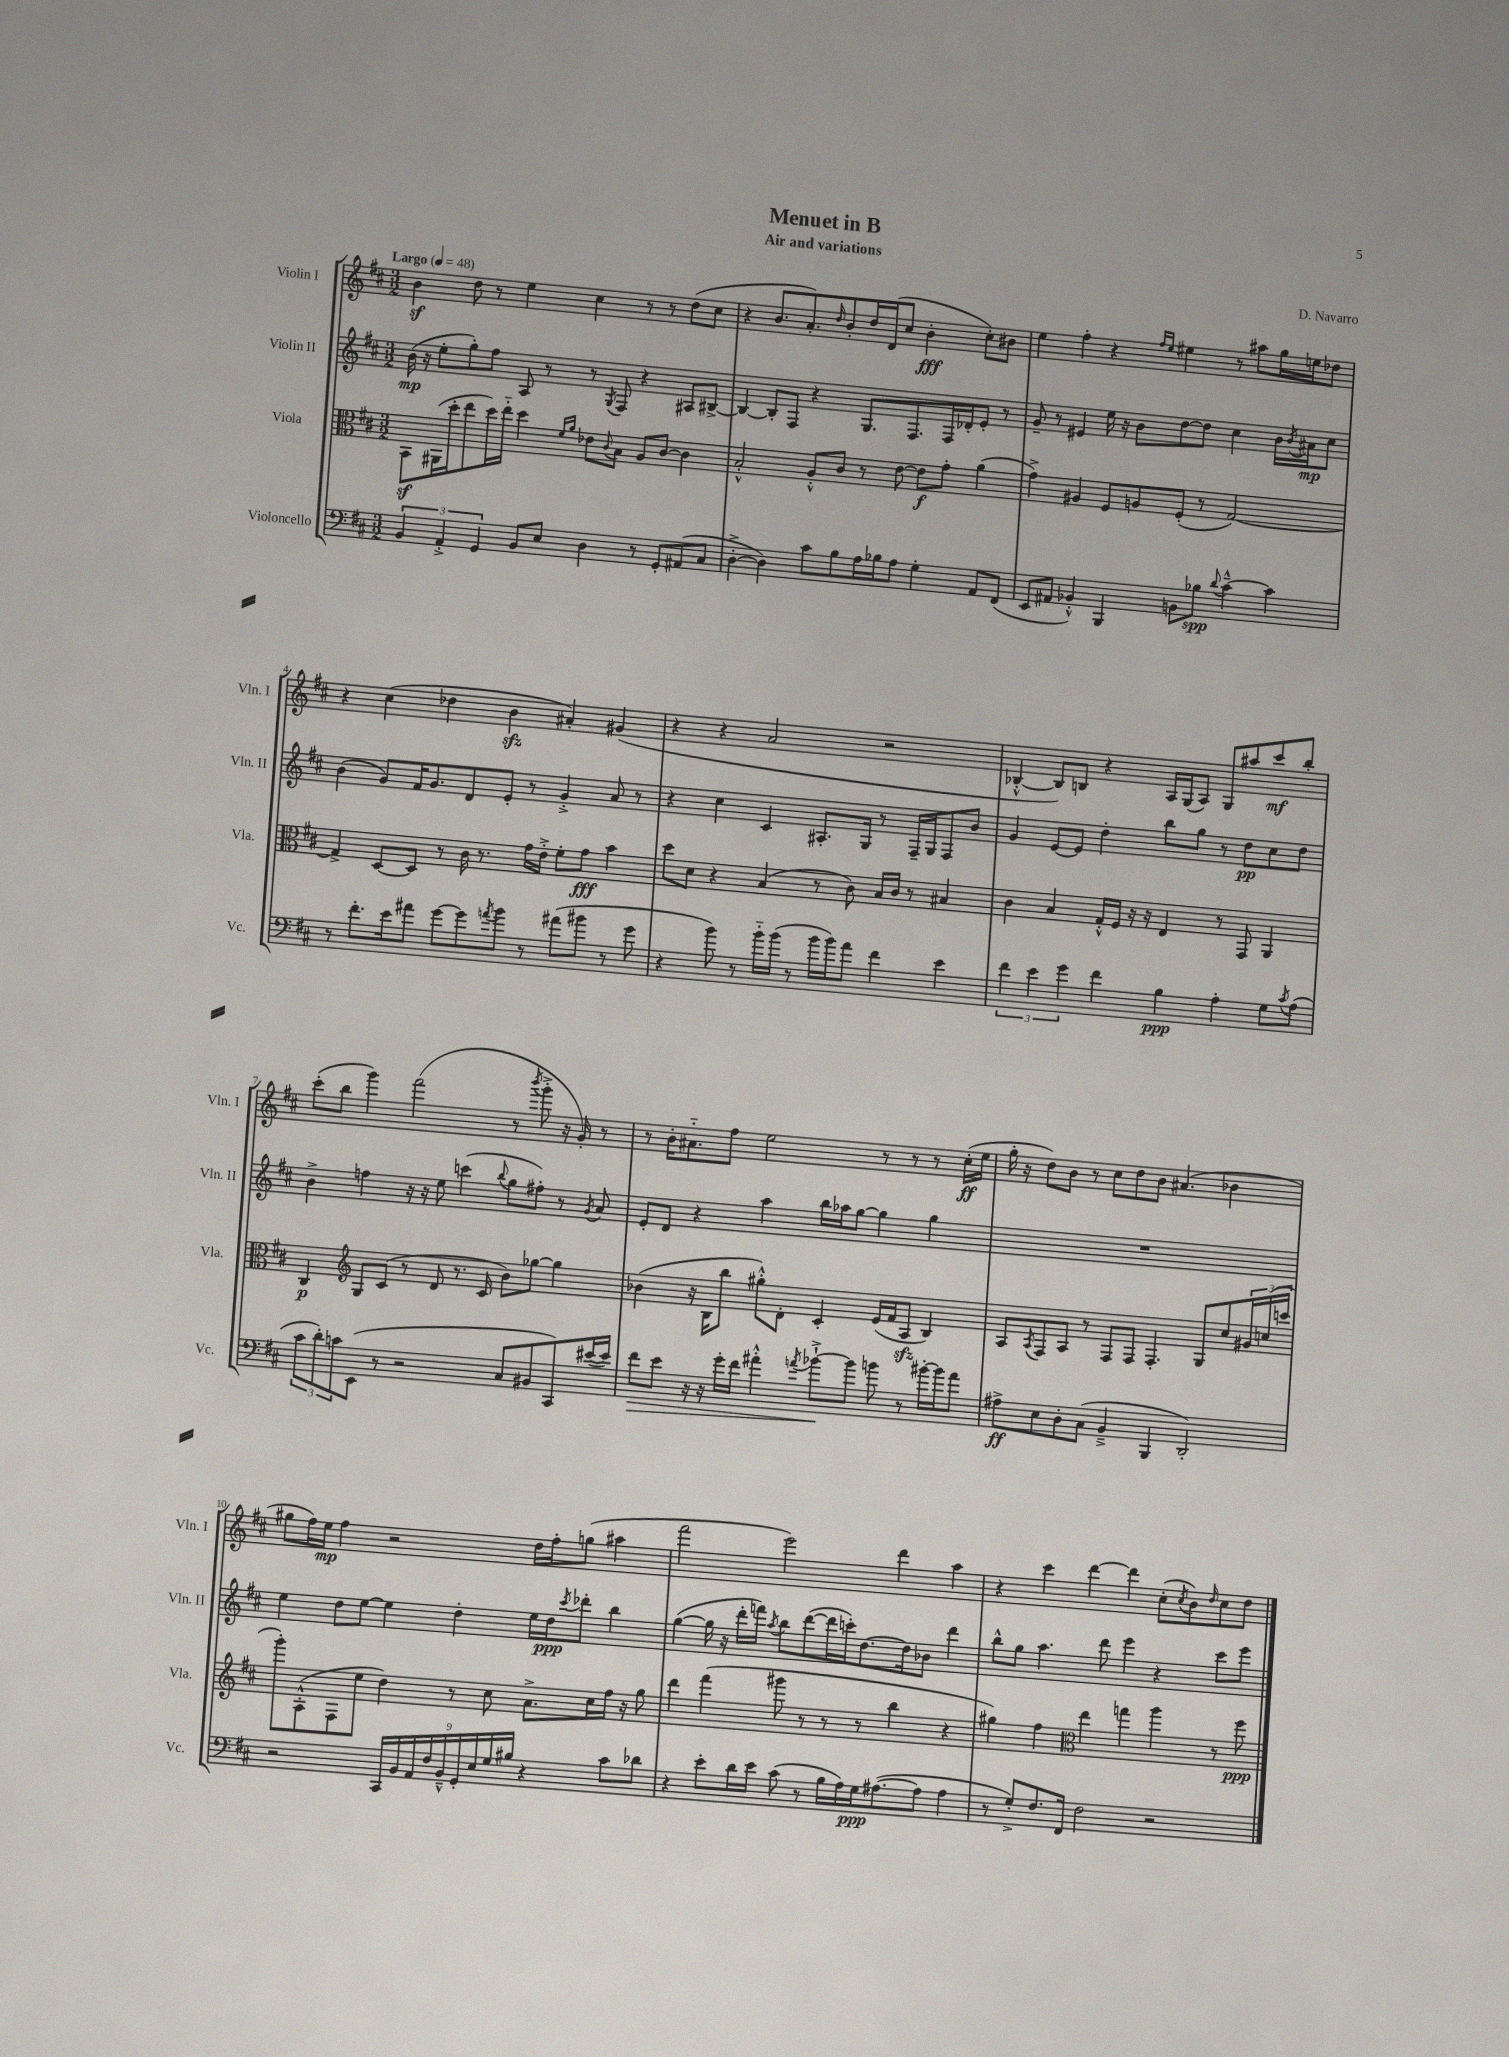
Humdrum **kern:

**kern	**kern	**kern	**kern
*staff4	*staff3	*staff2	*staff1
*clefF4	*clefC3	*clefG2	*clefG2
*k[f#c#]	*k[f#c#]	*k[f#c#]	*k[f#c#]
*M3/2	*M3/2	*M3/2	*M3/2
*MM48	*MM48	*MM48	*MM48
6BB	8BB	(16b	4b
.	.	16r	.
.	(16AA#	8ee'	.
6AA'^	.	.	.
.	16dd'	.	.
.	8ee	8gg')	8dd
6GG	.	.	.
.	16dd)	8ff#	8r
.	16ee'~	.	.
8BB	4dd	8A	4ee
8E	.	8r	.
.	16qqf#	.	.
.	16qqa	.	.
4D	8e-	8r	4cc#
.	8qqc#	8qG	.
.	8B	8F#	.
8r	8A	4r	8r
8GG'	[8c#	.	8r
(8AA#	4c#]	8A#	(8dd
8C#	.	[8B#^	8cc#
=	=	=	=
[4D'^	2B'^^	4B#_	4r
4D])	.	8B#']	8.b
.	.	8F#	.
.	.	.	8.a')
8c#	8A'^^	4r	.
.	.	.	16qqdd
8B	8c#	.	8b'
16A	8r	8.G	16dd
16B-	.	.	(16d
8A	[8e	.	8cc#
.	.	8.F#	.
4G'	8e]	.	4b'
.	8g'	16F#	.
.	.	16d-'	.
8AA	(4a	8e'	8cc#')
(8FF#	.	8r	8b#
=	=	=	=
8EE	4g^)	8g~	4ee
8AA#	.	8r	.
4BB-'^^)	4A#	4e#	4ff#'
4BBB	8F#	16ee	4r
.	.	16r	.
.	8A	8b	.
.	.	.	16qqff#
.	.	.	16qqee
8BB	(8F#'	[8dd	4ee#
8B-	8r	8dd]	.
8qqd	.	.	.
[4c#~^^	[2G)	4cc#	8r
.	.	.	8aa#
4c#]	.	16b	16gg
.	.	8qb	.
.	.	16a#	16ee
.	.	8cc#	8dd-
=	=	=	=
8r	4G^]	(4b	4r
8.f#'	.	.	.
.	[8D	8g)	(4cc#
16e	.	.	.
8a#	8D]	16f#	.
.	.	8.g	.
[8g	8r	.	4dd-
8g]	16c#	8d	.
.	8.r	.	.
8qa	.	.	.
8b	.	8e'	4b
8r	16g	8r	.
.	16e'^	.	.
(8a#	8f#'	4g'^	4a#')
8b#	8g	.	.
8r	4b	8a	(4g#
8g	.	8r	.
=	=	=	=
4r	8dd	4r	4r
.	8d	.	.
8b)	4r	4cc#	4r
8r	.	.	.
16b'~	(4B	4c#	2a
(16b	.	.	.
8r	.	.	.
16b	8r	8.A#'	.
16b)	.	.	.
8a	8c#)	.	.
.	.	16G	.
4f#	16B	8r	2r
.	16c#	.	.
.	8r	16F#~	.
.	.	16G	.
4e	4B#	8F#	.
.	.	8b	.
=	=	=	=
6f#	4c#	4g	[4B-'^^
6e	.	.	.
.	4B	[8e	8B-])
6g	.	.	.
.	.	8e]	8B
4f#	16G'^^	4dd'	4r
.	16F#	.	.
.	16r	.	.
.	16r	.	.
4B	4E	8bb	16A
.	.	.	(16G
.	.	8gg	8A)
4A'	8r	8r	8G
.	8GG	8dd	8aa#
8G	4AA	8cc#	8ccc#
8qc#	.	.	.
(8A	.	8dd	8bb'
=	=	=	=
12c#	4C#	4b^	(8ccc#'
12d')	.	.	.
.	.	.	8bb
12c	.	.	.
*	*clefG2	*	*
(8EE	8G	4ff	4ggg)
8r	(8c#	.	.
2r	8r	16r	(2fff#
.	.	16r	.
.	8d	8ee	.
.	8.r	(4ccc	.
.	16c#	.	.
.	.	8qqbb	.
8C#	8b)	8gg	8r
.	.	.	8qbbb
8BB#	[8gg-	8ff#')	8ggg'^
8CC#)	4gg-]	8r	16r
.	.	.	16g')
.	.	8qg	.
([16e#	.	8a	8r
16e#])	.	.	.
=	=	=	=
8f#	(4b-	8e'	8r
8e	.	8d	16b'
.	.	.	8.a#'~
16r	16r	4r	.
16r	16B	.	.
16g'	8bb	.	8ff#
16f#	.	.	.
4a#'^^	8gg#'^^)	4aa	2ee
.	8d'	.	.
8qa	.	.	.
[8b-`^	4c#'	16bb	.
.	.	16aa-	.
8b-]	.	[8gg	.
8b	(16e	4gg]	8r
.	16f#	.	.
8r	8A	.	8r
[16b#'	4B)	4gg	8r
16b#]	.	.	.
8a	.	.	(16cc#'
.	.	.	16ee
=	=	=	=
8A#^	8A	1.r	16gg'
.	.	.	16r
.	8qA	.	.
8E	8F#	.	8dd)
8D'	8A	.	8b
(8C#	8r	.	8r
4BB~^	8F#	.	8cc#
.	8F#	.	8dd
4BBB	4.F#'	.	8b
.	.	.	(4.a#
2DD')	.	.	.
.	8G	.	.
.	8cc#	.	4b-
.	24g#	.	.
.	(24cc	.	.
.	24ccc	.	.
=	=	=	=
2r	8ggg')	4ee	8gg#
.	(8A'^^	.	16ff#)
.	.	.	16ee
.	8F#	8dd	4ff#
.	8ee	[8ee	.
18CC#	4dd)	4ee]	2r
18BB	.	.	.
18AA	.	.	.
18F#	.	.	.
18BB~^^	.	.	.
.	8r	4dd'	.
18GG'	.	.	.
18E	.	.	.
.	8cc#	.	.
18G	.	.	.
18B#	.	.	.
4r	8.a^	16ee	16dd
.	.	16dd	16ff#'
.	.	8qccc#	.
.	.	8ddd-'	(8gg
.	16cc#	.	.
8c#	16ff#	4bb	4aa#
.	16r	.	.
8d-	8gg	.	.
=	=	=	=
4r	4ddd	([4gg	2fff#
8e'	(4fff#	16gg]	.
.	.	16r	.
16d	.	16ddd'	.
16e	.	16fff)	.
.	.	8qaa	.
(8c#	8ggg#	8bb	2eee)
8r	8r	([8ddd	.
16B	8r	16ddd]	.
16A)	.	16ccc')	.
16G	8r	[8.dd	.
([8.A#	.	.	.
.	4bb	.	4ddd
.	.	16dd]	.
8A#]	.	8b-	.
4A#	4r	4ddd	4aa
=	=	=	=
8r	4gg#)	8bb^^	4r
8G'^)	.	8gg	.
8.F#	4ff#	4.aa	4ccc#
16FF#	.	.	.
*	*clefC3	*	*
2F#	4ee	.	[4ddd
.	.	8ddd	.
.	4gg	4eee	4ddd]
2r	4aa	4r	(8cc#'
.	.	.	8qcc#
.	.	.	8b)
.	.	.	16qqdd
.	8r	8ccc#	8cc#
.	8ff#	8eee	8dd
==	==	==	==
*-	*-	*-	*-
